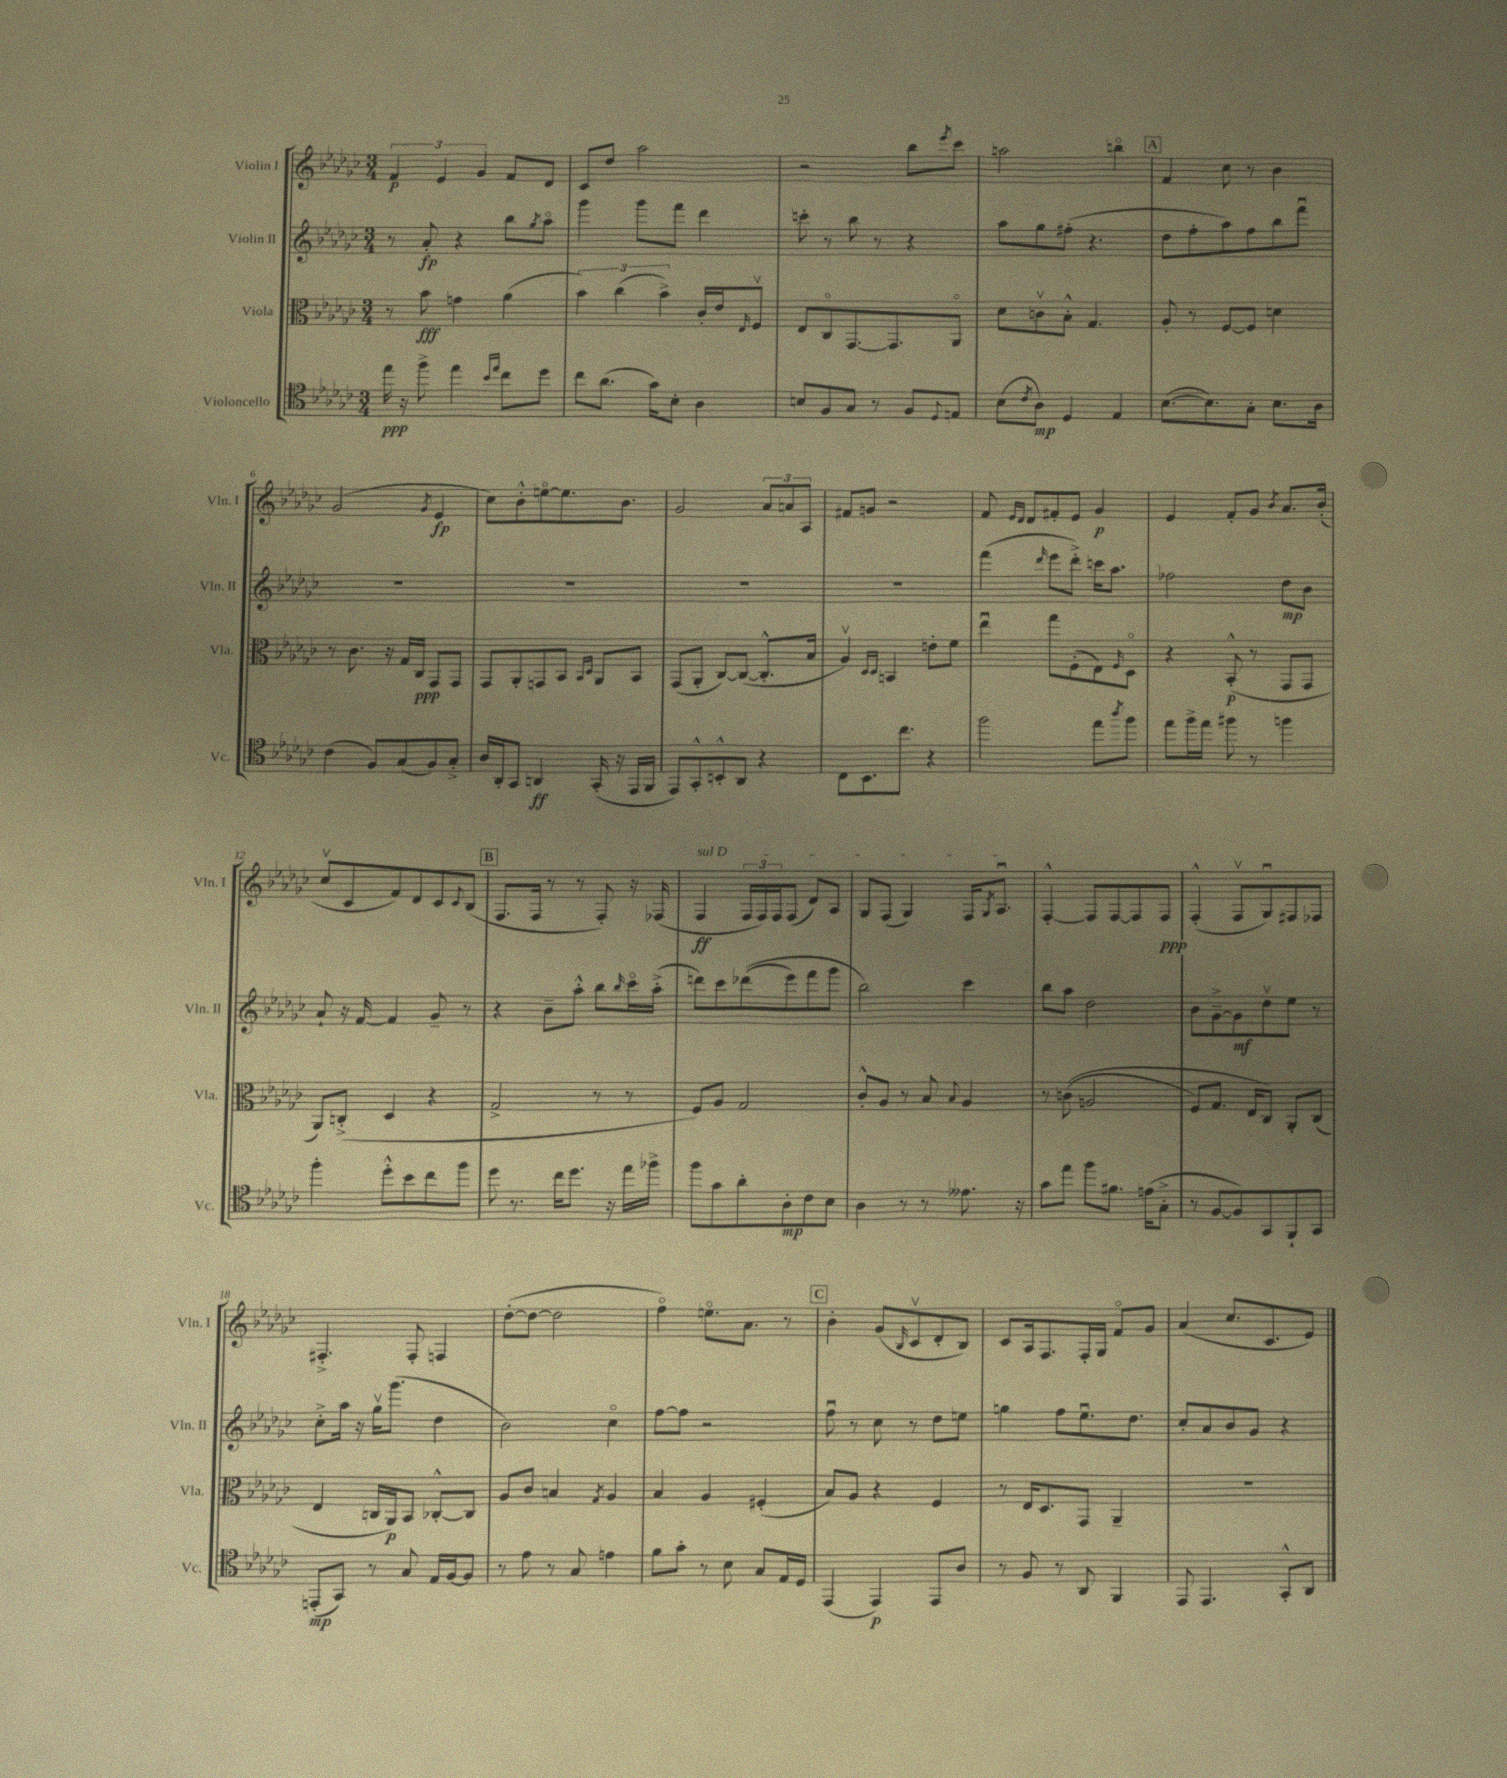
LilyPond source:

<<
\new StaffGroup <<
\new Staff = "s0" \with { instrumentName = "Violin I" shortInstrumentName = "Vln. I" } {
    \clef treble \key ges \major \numericTimeSignature \time 3/4
    \tuplet 3/2 { f'4\p ees'4 ges'4 } f'8 des'8 |
    ces'8 des''8 aes''2 |
    r2 bes''8 \acciaccatura { ees'''8 } ces'''8 |
    a''2 b''4\flageolet |
    \mark \markup { \box "A" } f'4 ces''8 r8 bes'4 |
    ges'2( \acciaccatura { ges'8 } ees'4\fp |
    ces''8) bes'8-.-^ e''8~\flageolet e''8. bes'8. |
    ges'2 \tuplet 3/2 { aes'8 a'8 aes8 } |
    fis'8 g'8 r2 |
    f'8 \grace { ees'16 des'16 } des'8 fis'8-. ees'8 ges'4\p |
    ees'4 f'8-. ges'8 \acciaccatura { bes'8 } aes'8. bes'16-.( |
    ces''8\upbow ces'8 f'8) des'8 ces'8 \appoggiatura { ces'8 } bes8( |
    \mark \markup { \box "B" } f8. f16 r8 r8 f8-.) r16 fes16( |
    \once \override TextSpanner.bound-details.left.text = \markup { \italic "sul D" } f4\ff\startTextSpan \tuplet 3/2 { f16 f16) f16 } f8( des'8) aes8 |
    ges8 f8( ges4) f16 \acciaccatura { ges8 } aes8.\downbow\stopTextSpan |
    f4~-.-^ f8 f8~ f8 f8\ppp |
    f4-.-^( f8\upbow ges8\downbow) fis8 fes8 |
    fis4.-.-> fis8-. f4 |
    des''8~-.( des''8~ des''2 |
    f''4\flageolet) e''8.\flageolet aes'8. r8 |
    \mark \markup { \box "C" } bes'4-. ges'8( \grace { bes16 } ces'8\upbow des'8-. bes8) |
    ces'8 aes16 f8. f16-. ges16 f'8\flageolet ges'8 |
    aes'4( ces''8. ces'8. ees'8) \bar "|." |
}
\new Staff = "s1" \with { instrumentName = "Violin II" shortInstrumentName = "Vln. II" } {
    \clef treble \key ges \major \numericTimeSignature \time 3/4
    r8 aes'8-.\fp r4 bes''8 \acciaccatura { ges''8 } aes''8\flageolet |
    ges'''4 ges'''8 f'''8 des'''4 |
    c'''8-. r8 bes''8 r8 r4 |
    aes''8 ges''8 fis''8-.( r4. |
    \mark \markup { \box "A" } des''8 f''8-. aes''8) f''8 bes''8 f'''8\downbow |
    R2. |
    R2. |
    R2. |
    R2. |
    f'''4( \grace { des'''16 } ees'''8 des'''8-.->) c'''16 aes''8. |
    fes''2 des''8\mp bes'8 |
    aes'8-! r16 f'16~ f'4 ges'8-- r8 |
    \mark \markup { \box "B" } r4 bes'8-- aes''8-.-^ bes''8 \grace { bes''16 } ces'''16\flageolet aes''16-.->( |
    d'''8) ces'''8 des'''8(\( ees'''8) f'''8 ges'''8 |
    bes''2\) ces'''4 |
    bes''8 aes''8 des''2 |
    bes'8 ges'8~---> ges'8\mf des''8\upbow ees''8 r8 |
    ces''8-.-> aes''16 r16 ges''16\upbow ges'''8.( des''4 |
    bes'2) ces''4\flageolet |
    f''8~ f''8 r2 |
    \mark \markup { \box "C" } f''8\downbow r8 ces''8 r8 des''8 e''8 |
    g''4 f''8 ees''8.\downbow des''8. |
    ces''8-. aes'8 bes'8 ges'8 r4 \bar "|." |
}
\new Staff = "s2" \with { instrumentName = "Viola" shortInstrumentName = "Vla." } {
    \clef alto \key ges \major \numericTimeSignature \time 3/4
    r8 bes'8\fff g'4 aes'4( |
    \tuplet 3/2 { bes'4) ces''4( bes'4->) } ces'16-. ees'16 \grace { ees16 } f8\upbow |
    ees8 ces8\flageolet ges,8.~ ges,8. aes,8\flageolet |
    des'8 c'8\upbow bes8-.-^ ges4. |
    \mark \markup { \box "A" } aes8-. r8 f8~ f8 d'4 |
    r8 ces'8. r16 ges16 ces16\ppp ges,8 ges,8 |
    ges,8 aes,8-. g,8 bes,8 \grace { bes,16 des16 } aes,8 bes,8 |
    ges,8( aes,8-. ces8~) ces8~( ces8.-.-^ bes16 |
    aes4\upbow) \grace { des16 des16 } b,4 e'8-. f'8 |
    ees''4\downbow ges''8 f8-.( ees8) \grace { f16 } des8\flageolet |
    r4 bes,8-.-^\p( r8 ges,8 ges,8 |
    aes,8) c8-.->( des4 r4 |
    \mark \markup { \box "B" } ges2-> r8 r8 |
    f8) aes8 ges2 |
    ces'8-.-^ aes8 r8 bes8 \appoggiatura { bes8 } aes4 |
    r8 c'8(\( a2 |
    f8) ges8. ees16 ces8\) aes,8-. ces8( |
    ees4 c16 aes,16\p) bes,8 ces8~-.-^ ces8 |
    aes8 ces'8 b4 \acciaccatura { ges8 } aes4 |
    bes4 aes4 fis4-.( |
    \mark \markup { \box "C" } bes8) aes8 r4 f4 |
    r8 ees16 des8. ges,8 aes,4-- |
    R2. \bar "|." |
}
\new Staff = "s3" \with { instrumentName = "Violoncello" shortInstrumentName = "Vc." } {
    \clef tenor \key ges \major \numericTimeSignature \time 3/4
    ees''16\ppp r16 f''8-> ees''4 \grace { bes'16 ees''16 } ces''8 des''8 |
    ces''8 aes'8.( ges'16) bes8-. aes4 |
    b8 f8 ges8 r8 f8 \appoggiatura { des8 } e8 |
    bes8( \acciaccatura { ces'8 } aes8\mp) des4 ees4 |
    \mark \markup { \box "A" } bes8.~( bes8.) ges8-. bes8. aes16 |
    ces'4( f8) ges8( f8) ges8-.-> |
    aes16 aes,16-. ges,8 a,4\ff ges,16-.( r16 ees,16 f,16 |
    ees,8) ges,8-.-^ b,8-.-^ aes,8 r4 |
    ces8 bes,8. ces''8. r4 |
    f''2 ees''8 \acciaccatura { aes''8 } f''8 |
    ees''8 f''16-> ees''16 fis''8 r8 f''4 |
    f''4-. des''8-.-^ bes'8 ces''8 f''8 |
    \mark \markup { \box "B" } des''8 r8. ces''16 des''8. r16 ees''16 fes''16-> |
    f''8 ges'8 aes'8-. aes8-.\mp ces'8 bes8 |
    aes4 r8 r8 eeses'8. r16 |
    ges'8 ees''8 f''8 fis'8. e'16( ges8-.-> |
    r8 f8~ f8) ges,8 f,8-! ges,8 |
    e,8-.\mp( ges,8) r8 ges8 ees16 f16~ f8 |
    r8 ees'8 r8 ges8 e'4 |
    f'8 ges'8-. r8 bes8 ges8 ees16 des16 |
    \mark \markup { \box "C" } ees,4( ees,4\p) ees,8 aes8 |
    r8 f8 r8 aes,8 f,4 |
    ees,8 ees,4. ges,8-.-^ aes,8 \bar "|." |
}
>>
>>
